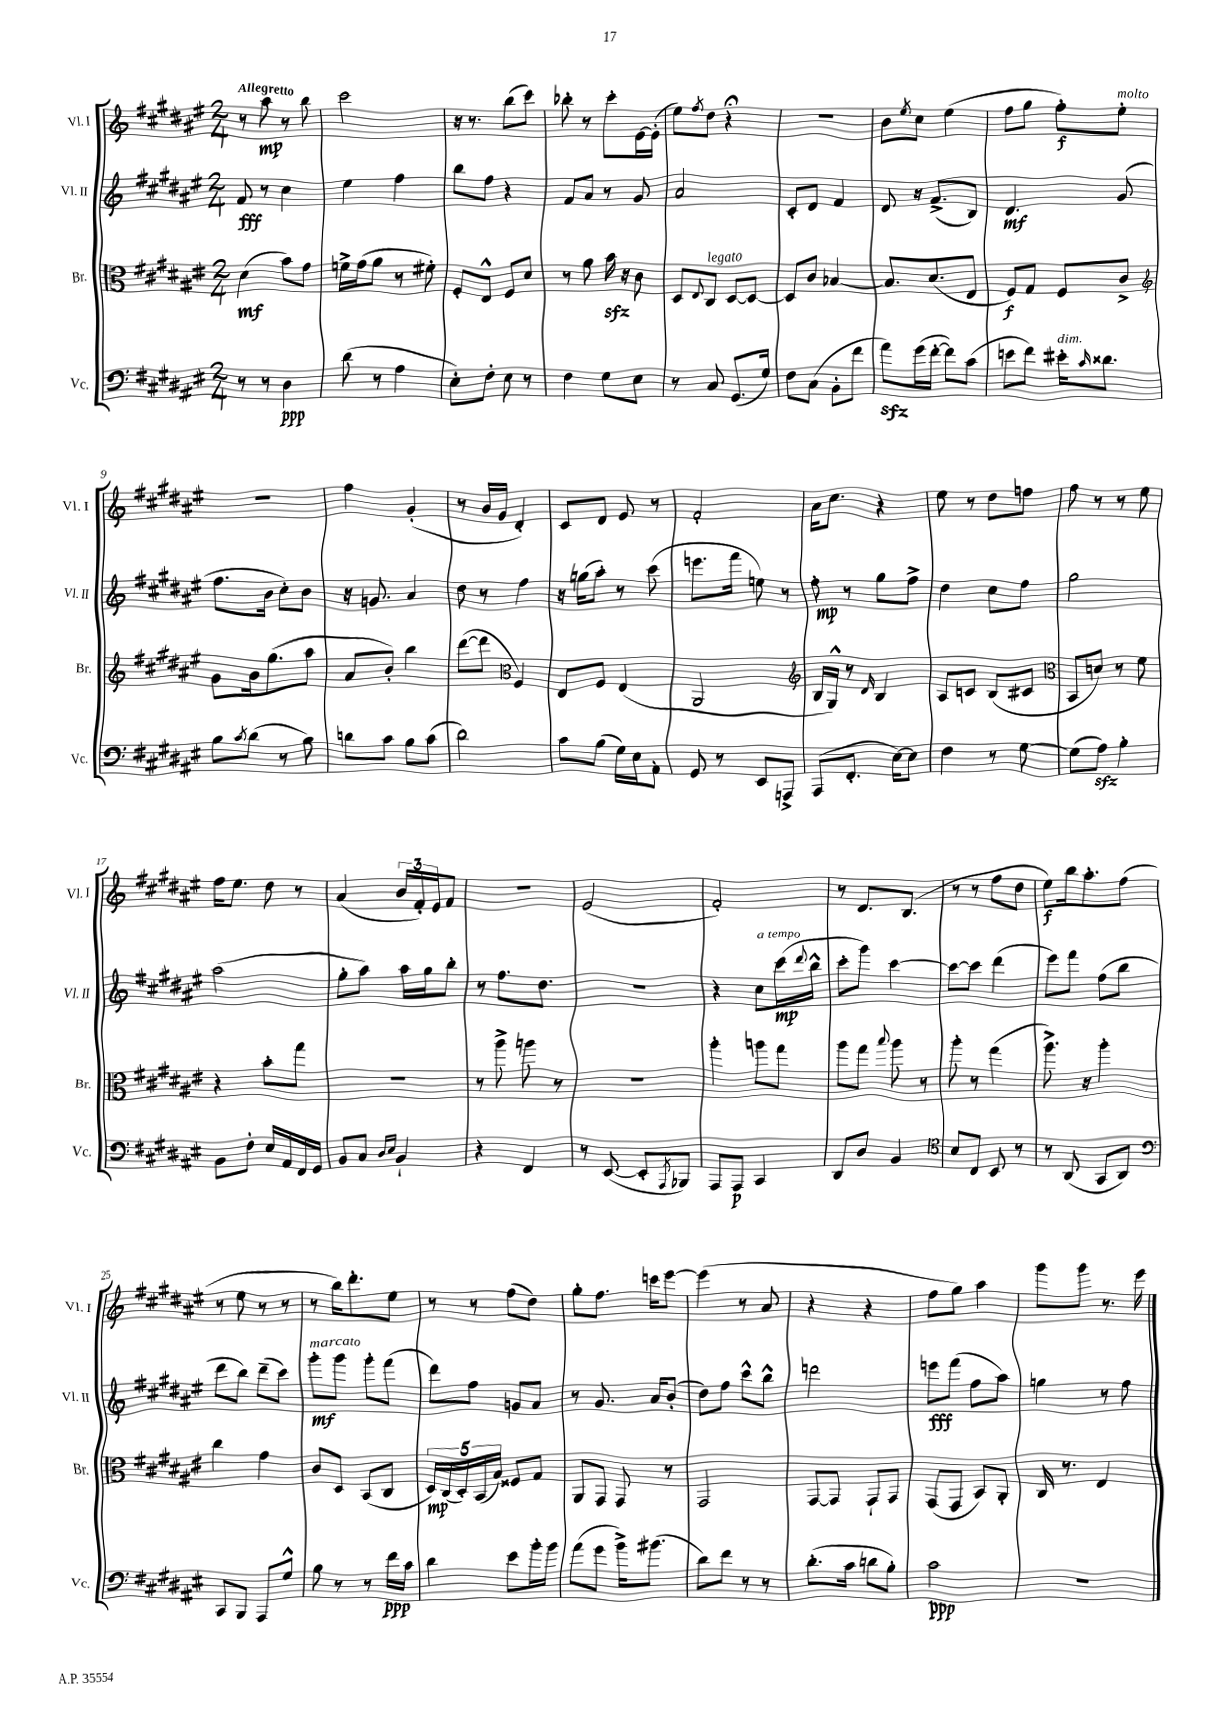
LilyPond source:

<<
\new StaffGroup <<
\new Staff = "s0" \with { instrumentName = "Vl. I" shortInstrumentName = "Vl. I" } {
    \clef treble \key fis \major \numericTimeSignature \time 2/4 \tempo "Allegretto"
    r8 ais''8\mp r8 b''8 |
    cis'''2 |
    r16 r8. b''8( cis'''8) |
    bes''8-. r8 cis'''8-. eis'16~ eis'16-.( |
    eis''8) \acciaccatura { fis''8 } dis''8 r4\fermata |
    R2 |
    b'8 \acciaccatura { eis''8 } cis''8 eis''4( |
    fis''8 gis''8 fis''8-.\f) eis''8-.^\markup { \italic "molto" } |
    r2 |
    fis''4 gis'4-.( |
    r8 b'16 gis'16 dis'4-.) |
    cis'8 dis'8 eis'8 r8 |
    fis'2-. |
    ais'16 cis''8. r4 |
    eis''8 r8 dis''8 f''8 |
    fis''8 r8 r8 eis''8 |
    fis''16 eis''8. dis''8 r8 |
    ais'4( \tuplet 3/2 { b'16 fis'16-.) eis'16 } fis'8 |
    R2 |
    eis'2( |
    fis'2-.) |
    r8 dis'8. b8.( |
    r8 r8 fis''8 dis''8 |
    eis''8\f) b''16 ais''8.-. fis''8( |
    r8 eis''8 r8 r8 |
    r8 b''16) dis'''8.-. eis''8 |
    r8 r8 fis''8( dis''8) |
    gis''8-. fis''8. c'''16 eis'''8~ |
    eis'''4( r8 ais'8 |
    r4 r4 |
    fis''8 gis''8) ais''4 |
    gis'''8 gis'''8 r8. eis'''16 \bar "|." |
}
\new Staff = "s1" \with { instrumentName = "Vl. II" shortInstrumentName = "Vl. II" } {
    \clef treble \key fis \major \numericTimeSignature \time 2/4
    fis'8\fff r8 cis''4 |
    eis''4 fis''4 |
    b''8 fis''8 r4 |
    fis'8 ais'8 r8 gis'8 |
    ais'2 |
    cis'8-. dis'8 fis'4 |
    dis'8 r16 fis'8.->( b8) |
    dis'4.\mf gis'8( |
    fis''8. b'16 cis''8-.) b'8 |
    r16 g'8. ais'4 |
    dis''8 r8 fis''4 |
    r16 g''16( ais''8-.) r8 cis'''8( |
    e'''8. fis'''16 e''8) r8 |
    fis''8-.\mp r8 gis''8 fis''8-> |
    dis''4 cis''8 fis''8 |
    gis''2 |
    ais''2( |
    gis''8-. ais''8) ais''16 gis''16 b''8-. |
    r8 fis''8. dis''8. |
    r2 |
    r4 cis''8^\markup { \italic "a tempo" } cis'''16\mp( \appoggiatura { dis'''8 } b''16-^ |
    cis'''8-. gis'''8) cis'''4~ |
    cis'''8~ cis'''8 dis'''4( |
    eis'''8) fis'''8 fis''8( b''8 |
    dis'''8 b''8) dis'''8--( cis'''8) |
    gis'''8-.\mf^\markup { \italic "marcato" } gis'''8 gis'''8-. fis'''8( |
    dis'''8) fis''8 g'8 ais'8 |
    r8 gis'8. ais'16 b'8-.( |
    dis''8) fis''8 cis'''8-^ b''8-^ |
    d'''2 |
    e'''8\fff fis'''8( fis''8 ais''8) |
    g''4 r8 fis''8 \bar "|." |
}
\new Staff = "s2" \with { instrumentName = "Br." shortInstrumentName = "Br." } {
    \clef alto \key fis \major \numericTimeSignature \time 2/4
    dis'4\mf( b'8) gis'8 |
    f'16-> gis'16( ais'8 r8 fis'8-.) |
    fis8-. eis8-^ fis8 dis'8 |
    r8 ais'8 b'16\sfz r16 cis'8 |
    dis8 \appoggiatura { eis8 } cis8^\markup { \italic "legato" } dis8~ dis8~ |
    dis8 cis'8 bes4~ |
    bes8. dis'8.( eis8 |
    fis8\f) gis8 fis8 cis'8-> |
    \clef treble gis'8 b'16 gis''8.( ais''8 |
    ais'8 b'8-.) b''4 |
    dis'''8~( dis'''8 \clef alto fis4) |
    eis8 fis8 eis4( |
    ais,2 |
    \clef treble b16 gis16-^) r8 \grace { dis'16 } b4 |
    ais8 c'8 b8( cis'8 |
    \clef alto b,8 d'8) r8 fis'8 |
    r4 b'8-. gis''8 |
    R2 |
    r8 ais''8-> a''8 r8 |
    R2 |
    ais''4-. a''8 gis''8 |
    ais''8 gis''8 \appoggiatura { b''8 } ais''8 r8 |
    ais''8-. r8 gis''4( |
    ais''8.->) r16 ais''4-. |
    cis''4 gis'4 |
    cis'8 dis8 b,8( cis8 |
    \tuplet 5/4 { dis16\mp) cis16( dis16-.) b,16( b16) } fisis8 gis8 |
    ais,8 gis,8 gis,8 r8 |
    gis,2 |
    gis,8~ gis,8 gis,8-! gis,8 |
    gis,8( gis,8 b,8) ais,8-. |
    cis16 r8. eis4 \bar "|." |
}
\new Staff = "s3" \with { instrumentName = "Vc." shortInstrumentName = "Vc." } {
    \clef bass \key fis \major \numericTimeSignature \time 2/4
    r8 r8 dis4\ppp |
    dis'8( r8 ais4 |
    eis8-.) fis8-. eis8 r8 |
    fis4 gis8 eis8 |
    r8 cis8 gis,8.( gis16) |
    fis8 cis8( b,8-. fis'8 |
    ais'8\sfz) gis'16( fis'16~-. fis'8) cis'8( |
    e'8 fis'8) eis'16-.^\markup { \italic "dim." } \grace { cis'16 } disis'8. |
    b8 \acciaccatura { cis'8 } dis'8( r8 b8) |
    d'8 cis'8 b8 cis'8( |
    dis'2) |
    cis'8 b8( gis16) eis16 ais,8-. |
    gis,8 r8 eis,8 a,,8-> |
    ais,,8( fis,8.-. eis16~) eis8 |
    fis4 r8 gis8~ |
    gis8( ais8\sfz) b4-. |
    b,8 fis8-. eis16 ais,16 fis,16 gis,16 |
    b,8 cis8 \grace { dis16 eis16 } b,4-! |
    r4 fis,4 |
    r8 eis,8~( eis,8-. \acciaccatura { ais,,8 } bes,,8) |
    ais,,8 ais,,8\p cis,4 |
    dis,8 dis8 b,4 |
    \clef tenor b8 cis8 b,8 r8 |
    r8 ais,8( gis,8 ais,8) |
    \clef bass cis,8 b,,8 ais,,8 gis8-^ |
    b8 r8 r8 fis'16\ppp cis'16 |
    dis'4 eis'8 b'16-. b'16 |
    ais'8( gis'8 b'16->) bis'8.( |
    dis'8) fis'8 r8 r8 |
    dis'8.-.( cis'16 d'8 b8-.) |
    cis'2\ppp |
    R2 \bar "|." |
}
>>
>>
